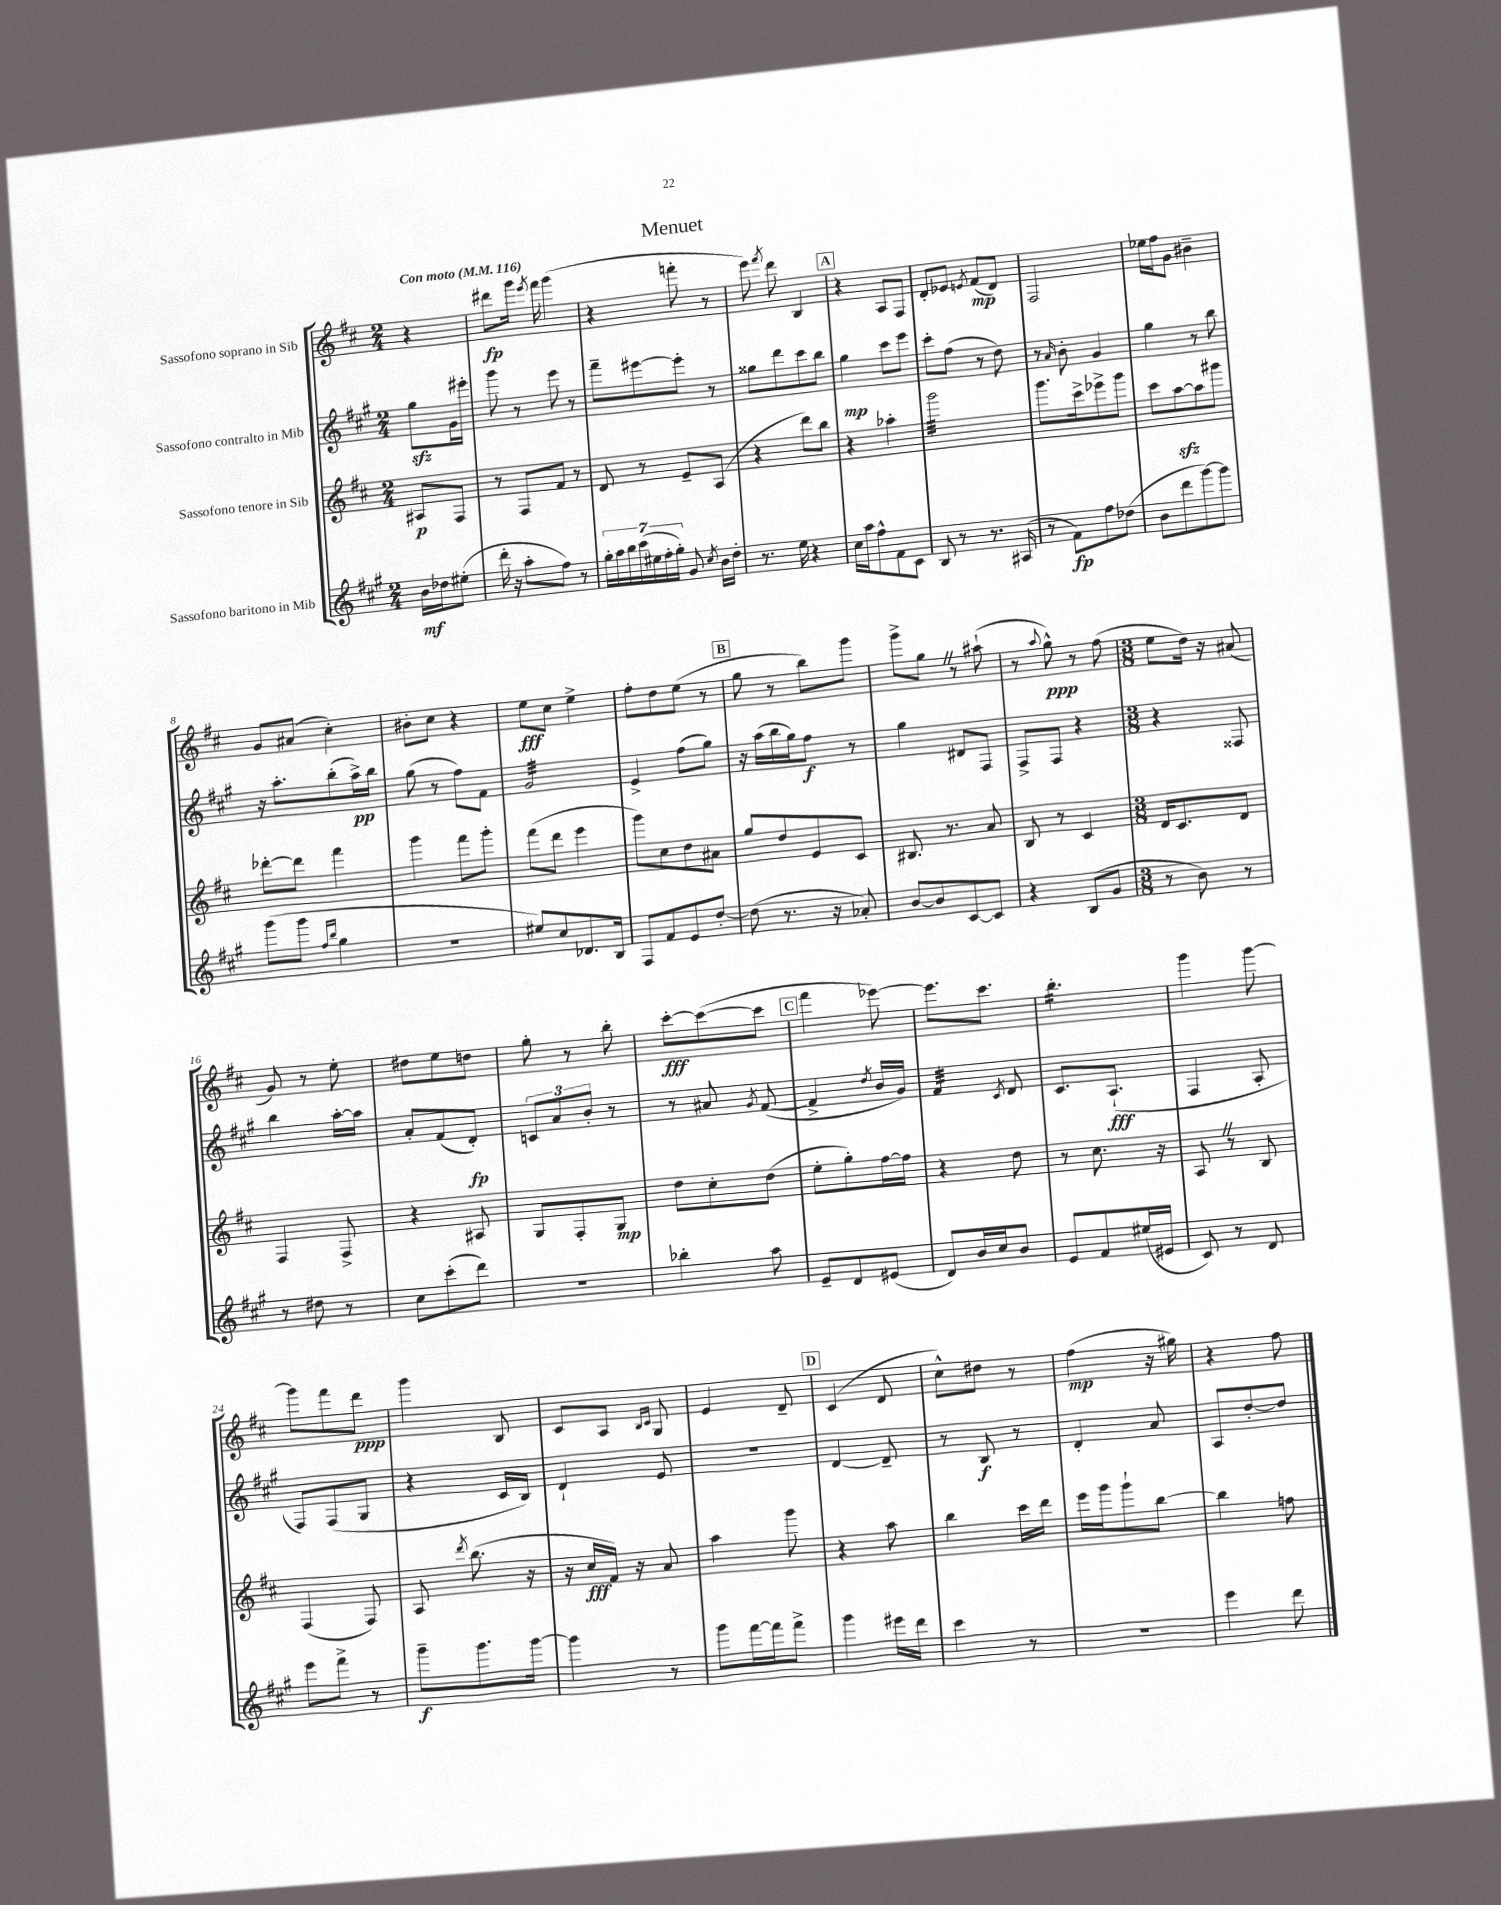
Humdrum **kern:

**kern	**kern	**kern	**kern
*staff4	*staff3	*staff2	*staff1
*clefG2	*clefG2	*clefG2	*clefG2
*k[f#c#g#]	*k[f#c#]	*k[f#c#g#]	*k[f#c#]
*M2/4	*M2/4	*M2/4	*M2/4
*MM116	*MM116	*MM116	*MM116
16b	8A#	8gg#	4r
16dd-	.	.	.
(8ee#'	8F#	16g#	.
.	.	16eee#'	.
=	=	=	=
16ddd'	8r	8ggg#	8ddd#
16r	.	.	.
8aa'	8F#	8r	16ggg
.	.	.	8qeee
.	.	.	16fff#
8ff#)	8f#	8eee	(4ggg
8r	8r	8r	.
=	=	=	=
28gg#'	8d	8fff#~	4r
28aa	.	.	.
28bb	.	.	.
(28ccc#	.	.	.
.	8r	[8eee#	.
28ee#	.	.	.
28ff#'	.	.	.
28gg#')	.	.	.
8g#	8e~	8eee#']	8fff'
8qcc#	.	.	.
16b	(8A	8r	8r
16dd'	.	.	.
=	=	=	=
8.r	4r	8gg##	8eee)
.	.	.	8qfff#
.	.	8ddd	8ddd
16ee	.	.	.
4r	8ddd)	8ccc#	4B
.	8bb	8bb	.
=	=	=	=
16cc#	4r	4gg#	4r
16aa	.	.	.
8ff#^^	.	.	.
8f#	4aa-'	8ccc#	8A
8c#	.	8eee	8F#
=	=	=	=
8B	2ggg	8ccc#'	8d'
8r	.	(8ff#	8e-
.	.	.	8qe
8.r	.	8r	(8f#
.	.	8dd)	8d)
(16A#	.	.	.
=	=	=	=
8r	8.ggg	8r	2F#
.	.	16qqa	.
8f#)	.	8b'	.
.	16ccc#^	.	.
8ff#	8eee-^	4g#	.
(8dd-	8ggg	.	.
=	=	=	=
8b	8ccc#	4gg#	16ee-
.	.	.	16ff#
8ddd	[8aa	.	8g
[8ggg#)	8aa]	8r	4b#~
8ggg#]	8ggg#	8bb	.
=	=	=	=
(8ggg#	[8ddd-'	16r	8g
.	.	8.aa'	.
8ggg#	8ddd-]	.	(8a#
16qqff#	.	.	.
16qqbb	.	.	.
4gg#	4fff#	(8bb'	4cc#')
.	.	16aa^)	.
.	.	16bb	.
=	=	=	=
2r	4ggg	(8gg#	8b#'
.	.	8r	8cc#
.	8fff#	8ff#)	4r
.	8ggg'	8f#	.
=	=	=	=
8ee#)	(8fff#	2g#	8ee
8cc#	8ddd	.	8cc#
8.d-	4eee	.	4ee^
16B	.	.	.
=	=	=	=
8F#	8ggg)	4e^	8ff#'
8f#	8cc#	.	8dd
8e	8dd	(8ff#	(8ee
[8dd'	8a#	8gg#)	8r
=	=	=	=
(8dd]	8gg	16r	8gg
.	.	(16aa	.
8.r	8dd	16bb	8r
.	.	16gg#)	.
.	8e	8ff#	8bb)
16r	.	.	.
8a-')	8c#	8r	8ggg
=	=	=	=
[8b	8.B#	4gg#	8ggg^
8b]	.	.	8gg
.	8.r	.	.
[8c#	.	8d#	8r
8c#]	8a	8F#	(8aa#`
=	=	=	=
4r	8B	8F#^	8r
.	.	.	8qqaa
.	8r	8F#	8gg^^)
(8B	4c#	4r	8r
8g#	.	.	(8ff#
=	=	=	=
*M3/8	*M3/8	*M3/8	*M3/8
8r	16d	4r	8ee
.	8.c#	.	.
8b)	.	.	16dd)
.	.	.	16r
8r	8d	8F##	(8a#
=	=	=	=
8r	4F#	4bb	8g)
8dd#	.	.	8r
8r	8F#^	[16aa'	8ee'
.	.	16aa]	.
=	=	=	=
8cc#	4r	8a'	8dd#
(8ccc#'	.	(8f#	8ee
8ddd)	8A#	8d')	8dd
=	=	=	=
4.r	8G	12c	8gg'
.	.	12a	.
.	8F#'	.	8r
.	.	12b'	.
.	8G	8r	8bb'
=	=	=	=
4bb-'	8dd	8r	[8ccc#'
.	8cc#'	8a#	(8ccc#_
.	.	8qg#	.
8aa	(8dd	([8f#	8ccc#]
=	=	=	=
8e~	8ee'	4f#^]	4fff#
8d	8gg')	.	.
.	.	8qdd	.
(8e#	[16ff#	16b	[8eee-)
.	16ff#]	16g#)	.
=	=	=	=
8d)	4r	4f#	8.eee-]
16b	.	.	.
16cc#	.	.	8.ccc#
.	.	8qc#	.
8b	8dd	8d	.
=	=	=	=
8e	8r	8.c#	4.bb'
8f#	8.cc#	.	.
.	.	(8.A`	.
(16ee#	.	.	.
16e#	16r	.	.
=	=	=	=
8c#)	8A	4F#	4ggg
8r	8r	.	.
8d	8B	8A'	[8ggg
=	=	=	=
8eee	(4F#	8F#)	8ggg]
8fff#^	.	(8F#	8fff#
8r	8F#)	8G#	8ddd
=	=	=	=
8ggg#~	8A	4r	4ggg
.	8qddd	.	.
8.ggg#	(8.bb	.	.
.	.	16c#	8B
[16ggg#	16r	16B)	.
=	=	=	=
4ggg#]	16r	4d`	8c#
.	16cc#	.	.
.	16f#)	.	8A
.	16r	.	.
.	.	.	16qqB
.	.	.	16qqc#
8r	8a	8e	8G
=	=	=	=
8ggg#	4aa	4.r	4e
[16fff#	.	.	.
16fff#]	.	.	.
8fff#^	8ggg	.	8d~
=	=	=	=
4ggg#	4r	[4d	(4c#
16eee#	8aa	8d~]	8d
16ddd	.	.	.
=	=	=	=
4ccc#	4bb	8r	8cc#^^)
.	.	8B	8dd#
8r	16ccc#	8r	8r
.	16ddd	.	.
=	=	=	=
4.r	16eee	4d'	(4ff#
.	16ggg	.	.
.	8ggg`	.	.
.	[8bb	8a	16r
.	.	.	16gg#)
=	=	=	=
4eee	4bb]	8A	4r
.	.	[8dd'	.
8ddd	8ff	8dd]	8ff#
==	==	==	==
*-	*-	*-	*-
